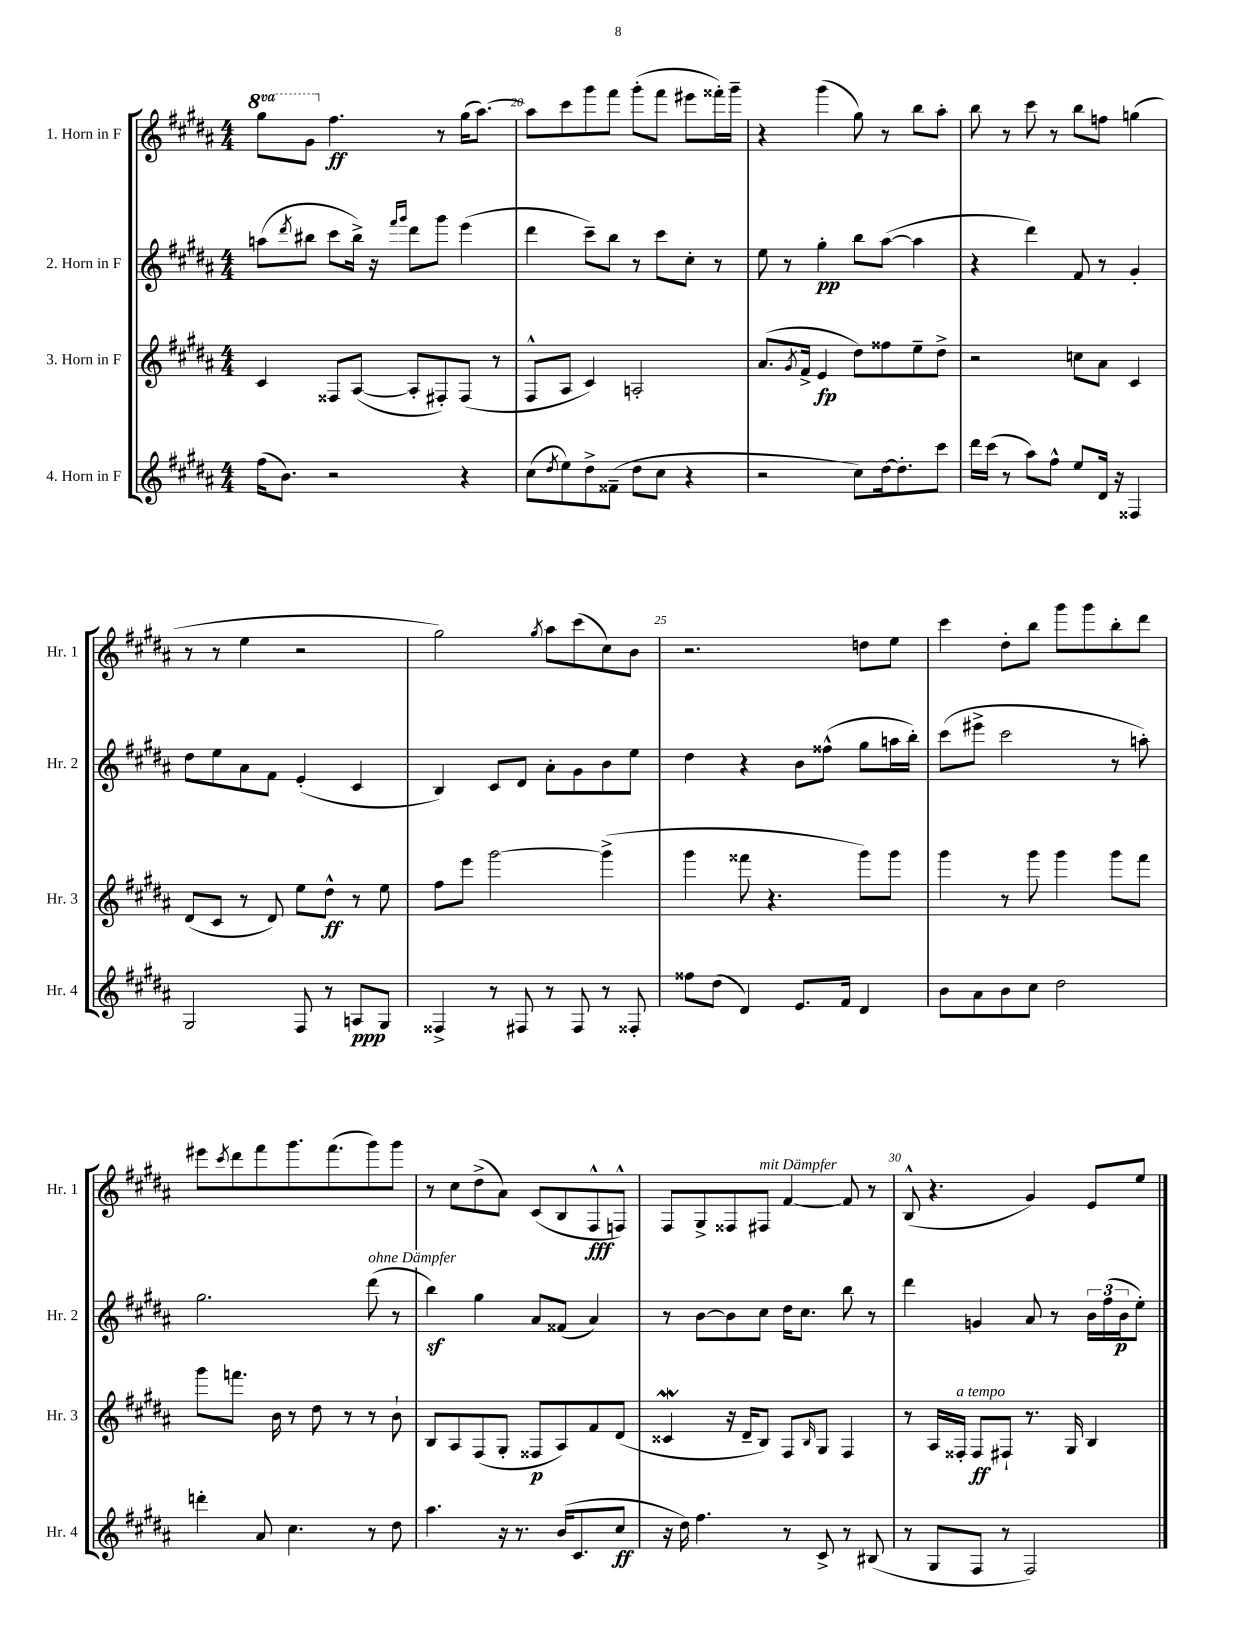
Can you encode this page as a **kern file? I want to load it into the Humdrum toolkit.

**kern	**dynam	**kern	**dynam	**kern	**dynam	**kern	**dynam
*part4	*part4	*part3	*part3	*part2	*part2	*part1	*part1
*staff4	*staff4	*staff3	*staff3	*staff2	*staff2	*staff1	*staff1
*I"4. Horn in F	*	*I"3. Horn in F	*	*I"2. Horn in F	*	*I"1. Horn in F	*
*I'Hr. 4	*	*I'Hr. 3	*	*I'Hr. 2	*	*I'Hr. 1	*
*clefG2	*	*clefG2	*	*clefG2	*	*clefG2	*
*k[f#c#g#d#a#]	*	*k[f#c#g#d#a#]	*	*k[f#c#g#d#a#]	*	*k[f#c#g#d#a#]	*
*M4/4	*	*M4/4	*	*M4/4	*	*M4/4	*
*	*	*	*	*	*	*8va	*
=19	=19	=19	=19	=19	=19	=19	=19
(16ff#\KL	.	4c#/	.	(8aan\L	.	8ggg#\L	.
8.b\J)	.	.	.	.	.	.	.
.	.	.	.	8qddd#/	.	.	.
.	.	.	.	8bb#X\J	.	8gg#\J	.
*	*	*	*	*	*	*X8va	*
2r	.	8F##X/L	.	8ccc#\L	.	4.ff#\	ff
.	.	([8A#/J	.	16bb#^\Jk)	.	.	.
.	.	.	.	16r	.	.	.
.	.	.	.	16qqfff#/LL	.	.	.
.	.	.	.	16qqggg#/JJ	.	.	.
.	.	8A#'/L]	.	8ddd#\L	.	.	.
.	.	8F#X'/)	.	8ggg#\J	.	8r	.
4r	.	(8F#/J	.	(4eee\	.	(16gg#\KL	.
.	.	.	.	.	.	[8.aa#\J)	.
.	.	8r	.	.	.	.	.
=20	=20	=20	=20	=20	=20	=20	=20
(8cc#\L	.	8F#^^/L	.	4ddd#\	.	8aa#\L]	.
8qdd#/	.	.	.	.	.	.	.
8ee\)	.	8A#/J	.	.	.	8ccc#\	.
8dd#^\	.	4c#/)	.	8ccc#~\L)	.	8ggg#\	.
(8f##X~\J	.	.	.	8bb\J	.	8fff#\J	.
8dd#\L	.	2An'/	.	8r	.	(8ggg#'\L	.
8cc#\J	.	.	.	8ccc#\L	.	8fff#\J	.
4r	.	.	.	8cc#'\J	.	8eee#X\L	.
.	.	.	.	8r	.	16fff##X'\L)	.
.	.	.	.	.	.	16ggg#~\JJ	.
=21	=21	=21	=21	=21	=21	=21	=21
2r	.	(8.a#/L	.	8ee\	.	4r	.
.	.	.	.	8r	.	.	.
.	.	8qg#/	.	.	.	.	.
.	.	16f#^/Jk	.	.	.	.	.
.	.	4e/	fp	4gg#'\	pp	(4ggg#\	.
8cc#\L)	.	8dd#\L)	.	8bb\L	.	8gg#\)	.
[16dd#\k	.	8ff##X\	.	([8aa#\J	.	8r	.
8.dd#'\]	.	.	.	.	.	.	.
.	.	8ee~\	.	4aa#\]	.	8bb\L	.
8ccc#\J	.	8dd#^\J	.	.	.	8aa#'\J	.
=22	=22	=22	=22	=22	=22	=22	=22
16ddd#\LL	.	2r	.	4r	.	8bb\	.
(16ccc#\JJ	.	.	.	.	.	.	.
8r	.	.	.	.	.	8r	.
8aa#\L)	.	.	.	4ddd#\)	.	8ccc#\	.
8ff#^^\J	.	.	.	.	.	8r	.
8ee/L	.	8ccn\L	.	8f#/	.	8bb\L	.
16d#/Jk	.	8a#\J	.	8r	.	8ffn\J	.
16r	.	.	.	.	.	.	.
4F##X/	.	4c#/	.	4g#'/	.	(4ggn\	.
!!LO:LB:g=z
=23	=23	=23	=23	=23	=23	=23	=23
2G#/	.	(8d#/L	.	8dd#\L	.	8r	.
.	.	8c#/J	.	8ee\	.	8r	.
.	.	8r	.	8a#\	.	4ee\	.
.	.	8d#/)	.	8f#\J	.	.	.
8F#/	.	8ee\L	.	(4e'/	.	2r	.
8r	.	8dd#^^\J	ff	.	.	.	.
8An/L	ppp	8r	.	4c#/	.	.	.
8G#/J	.	8ee\	.	.	.	.	.
=24	=24	=24	=24	=24	=24	=24	=24
4F##X^/	.	8ff#\L	.	4B/)	.	2gg#\)	.
.	.	8eee\J	.	.	.	.	.
8r	.	[2ggg#\	.	8c#/L	.	.	.
8F#X/	.	.	.	8d#/J	.	.	.
.	.	.	.	.	.	8qgg#/	.
8r	.	.	.	8a#'\L	.	8aa#\L	.
8F#/	.	.	.	8g#\	.	(8ccc#\	.
8r	.	(4ggg#^\]	.	8b\	.	8cc#\)	.
8F##X'/	.	.	.	8ee\J	.	8b\J	.
=25	=25	=25	=25	=25	=25	=25	=25
8ff##X\L	.	4ggg#\	.	4dd#\	.	2.r	.
(8dd#\J	.	.	.	.	.	.	.
4d#/)	.	8fff##X\	.	4r	.	.	.
.	.	4.r	.	.	.	.	.
8.e/L	.	.	.	8b\L	.	.	.
.	.	.	.	(8ff##X^^\J	.	.	.
16f#/Jk	.	.	.	.	.	.	.
4d#/	.	8ggg#\L)	.	8gg#\L	.	8ddn\L	.
.	.	8ggg#\J	.	16aan\L	.	8ee\J	.
.	.	.	.	16bb'\JJ)	.	.	.
=26	=26	=26	=26	=26	=26	=26	=26
8b\L	.	4ggg#\	.	(8ccc#\L	.	4ccc#\	.
8a#\	.	.	.	8eee#X^\J	.	.	.
8b\	.	8r	.	2ccc#\	.	8dd#'\L	.
8cc#\J	.	8ggg#\	.	.	.	8bb\J	.
2dd#\	.	4ggg#\	.	.	.	8ggg#\L	.
.	.	.	.	.	.	8ggg#\	.
.	.	8ggg#\L	.	8r	.	8bb'\	.
.	.	8fff#\J	.	8aan'\)	.	8ddd#\J	.
!!LO:LB:g=z
=27	=27	=27	=27	=27	=27	=27	=27
4dddn'\	.	8ggg#\L	.	2.gg#\	.	8eee#X\L	.
.	.	.	.	.	.	8qccc#/	.
.	.	8.fffn\J	.	.	.	8ddd#\	.
8a#/	.	.	.	.	.	8fff#\	.
.	.	16b\	.	.	.	.	.
4.cc#\	.	8r	.	.	.	8.ggg#\	.
.	.	8dd#\	.	.	.	.	.
.	.	.	.	.	.	(8.fff#\	.
.	.	8r	.	.	.	.	.
!	!	!	!	!LO:TX:a:i:t=ohne Dämpfer	!	!	!
8r	.	8r	.	(8ddd#\	.	8ggg#\)	.
8dd#\	.	8b`\	.	8r	.	8ggg#\J	.
=28	=28	=28	=28	=28	=28	=28	=28
4.aa#\	.	8B/L	.	4bbz\)	.	8r	.
.	.	8A#/	.	.	.	8cc#\L	.
.	.	(8F#/	.	4gg#\	.	(8dd#^\	.
16r	.	8G#'/J	.	.	.	8a#\J)	.
8.r	.	.	.	.	.	.	.
.	.	8F##X/L	p	8a#/L	.	(8c#/L	.
(16b/KL	.	8A#/)	.	(8f##X/J	.	8B/	.
8.c#/	.	.	.	.	.	.	.
.	.	8f#/	.	4a#/)	.	8F#^^/	fff
8cc#/J	ff	(8d#/J	.	.	.	8Fn^^/J)	.
=29	=29	=29	=29	=29	=29	=29	=29
16r	.	4c##XW/	.	8r	.	8F#/L	.
16dd#\)	.	.	.	.	.	.	.
4.ff#\	.	.	.	[8b\L	.	8G#^/	.
.	.	16r	.	8b\]	.	8F##X/	.
.	.	16d#~/KL	.	.	.	.	.
!	!	!	!	!	!	!LO:TX:a:i:t=mit Dämpfer	!
.	.	8B/J)	.	8cc#\J	.	8F#X/J	.
8r	.	8F#/L	.	16dd#\KL	.	[4f#/	.
.	.	.	.	8.cc#\J	.	.	.
.	.	16qqB/	.	.	.	.	.
8c#^/	.	8G#/J	.	.	.	.	.
8r	.	4F#/	.	8bb\	.	8f#/]	.
(8B#X/	.	.	.	8r	.	8r	.
=30	=30	=30	=30	=30	=30	=30	=30
8r	.	8r	.	4ddd#\	.	(8B^^/	.
8G#/L	.	16A#/LL	.	.	.	4.r	.
!	!	!LO:TX:a:i:t=a tempo	!	!	!	!	!
.	.	16F##X'/JJ	.	.	.	.	.
8F#/J	.	8F##/L	ff	4gn/	.	.	.
8r	.	8F#X`/J	.	.	.	.	.
2F#/)	.	8.r	.	8a#/	.	4g#/)	.
.	.	.	.	8r	.	.	.
.	.	16G#/	.	.	.	.	.
.	.	4B/	.	24b\LL	.	8e/L	.
.	.	.	.	(24ff#\	.	.	.
.	.	.	.	24b\J	p	.	.
.	.	.	.	8ee'\J)	.	8ee/J	.
==	==	==	==	==	==	==	==
*-	*-	*-	*-	*-	*-	*-	*-
